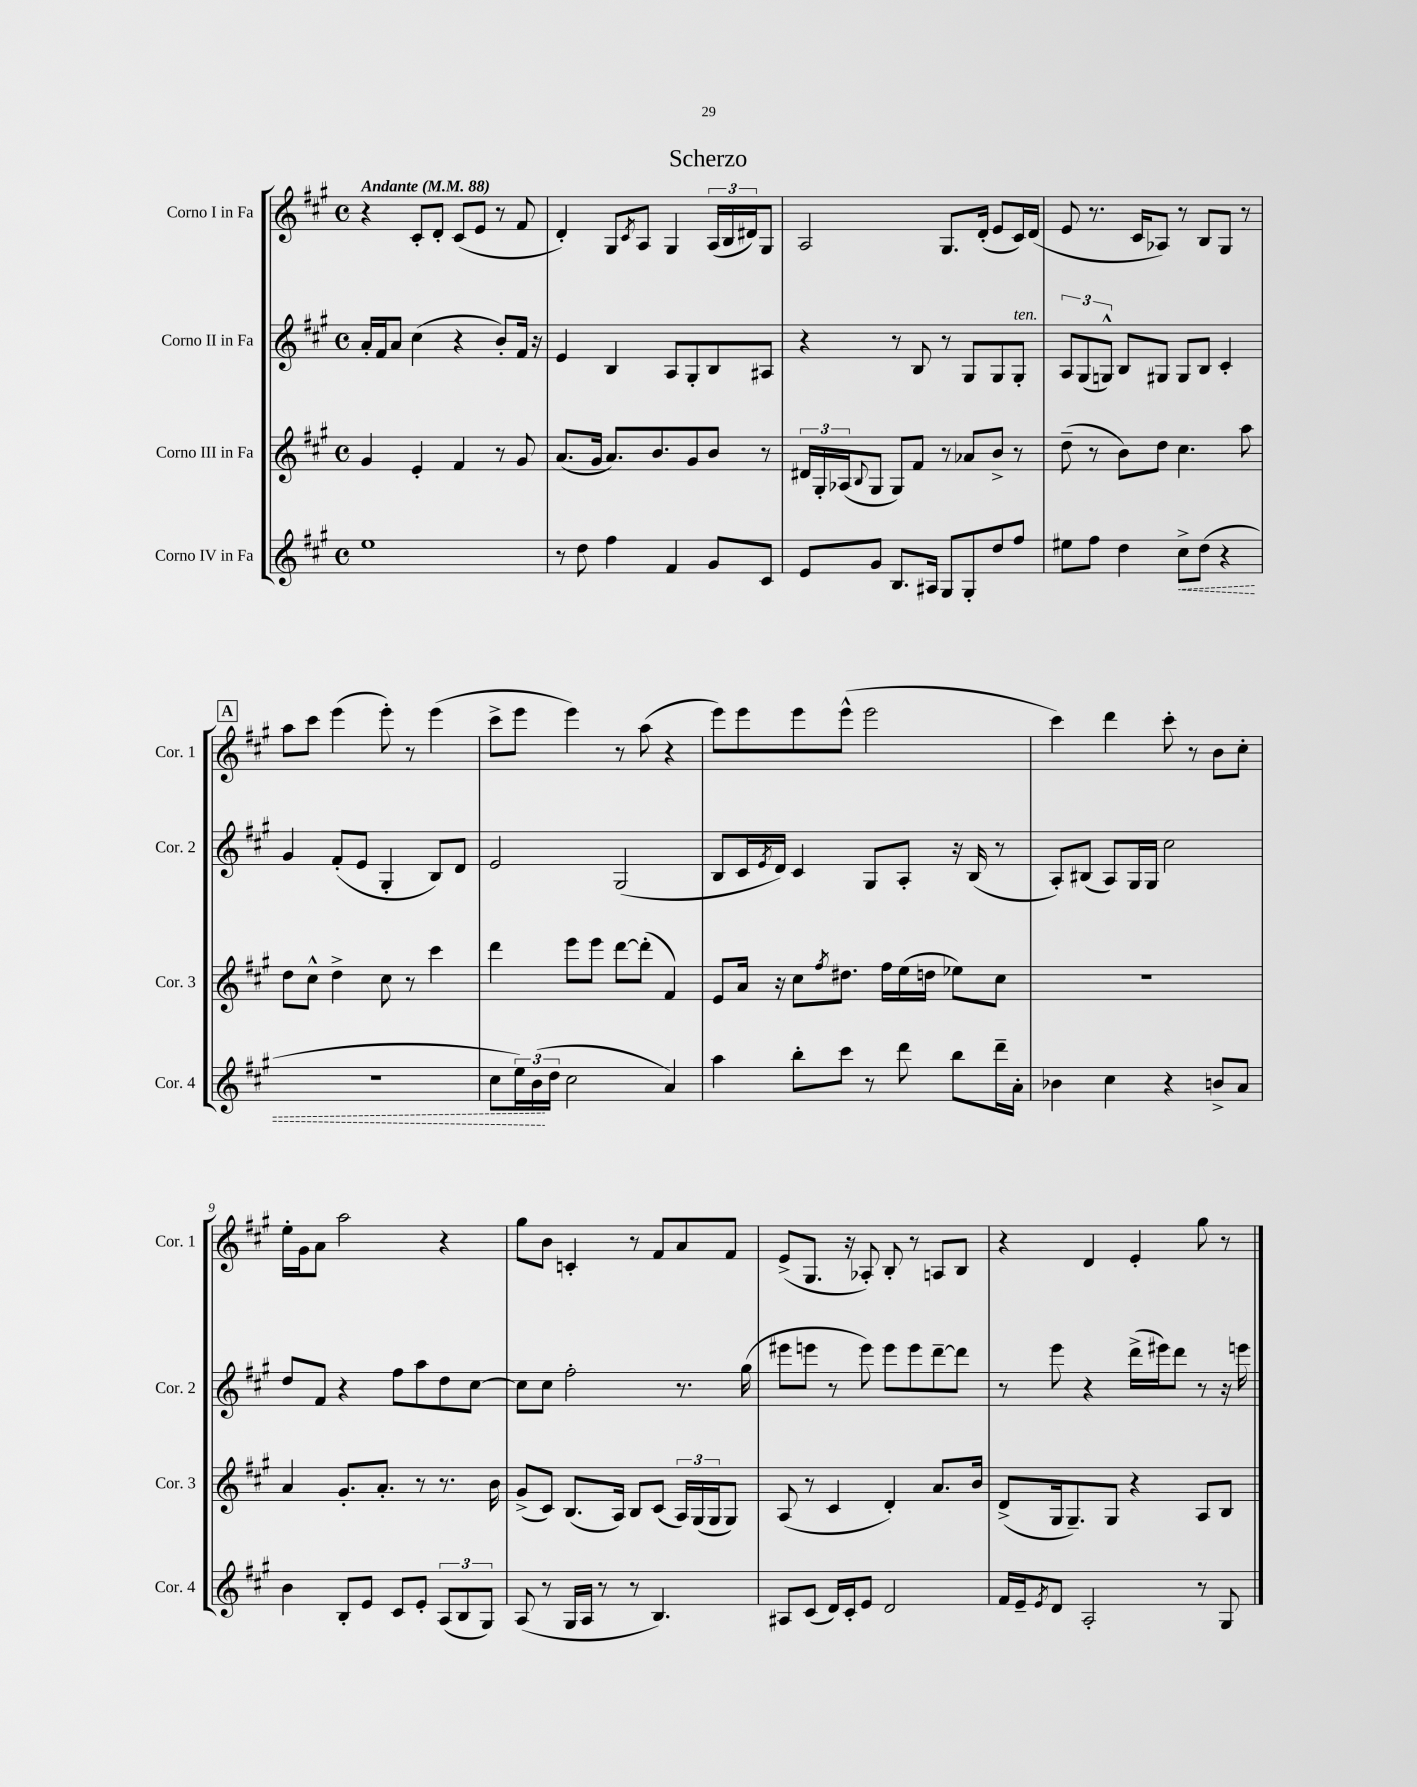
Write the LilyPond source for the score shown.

\header { title = "Scherzo" }
<<
\new StaffGroup <<
\new Staff = "s0" \with { instrumentName = "Corno I in Fa" shortInstrumentName = "Cor. 1" } {
    \clef treble \key a \major \defaultTimeSignature \time 4/4 \tempo "Andante" 4 = 88
    r4 cis'8-. d'8-. cis'8( e'8 r8 fis'8 |
    d'4-.) gis8 \acciaccatura { cis'8 } a8 gis4 \tuplet 3/2 { a16( b16 dis'16) } gis8 |
    a2 gis8. d'16-.( e'8 cis'16) d'16( |
    e'8 r8. cis'16 aes8) r8 b8 gis8 r8 |
    \mark \markup { \box "A" } a''8 cis'''8 e'''4( e'''8-.) r8 e'''4( |
    cis'''8-> e'''8 e'''4) r8 a''8( r4 |
    e'''8) e'''8 e'''8 e'''8-^( e'''2 |
    cis'''4) d'''4 cis'''8-. r8 b'8 cis''8-. |
    e''16-. gis'16 a'8 a''2 r4 |
    gis''8 b'8 c'4-. r8 fis'8 a'8 fis'8 |
    e'8->( gis8. r16 aes8-.) b8-. r8 a8 b8 |
    r4 d'4 e'4-. gis''8 r8 \bar "|." |
}
\new Staff = "s1" \with { instrumentName = "Corno II in Fa" shortInstrumentName = "Cor. 2" } {
    \clef treble \key a \major \defaultTimeSignature \time 4/4
    a'16-. fis'16 a'8 cis''4( r4 b'8-.) fis'16 r16 |
    e'4 b4 a8 gis8-. b8 ais8 |
    r4 r8 b8 r8 gis8 gis8 gis8-.^\markup { \italic "ten." } |
    \tuplet 3/2 { a8 gis8( g8-^) } b8 gis8 gis8 b8 cis'4-. |
    \mark \markup { \box "A" } gis'4 fis'8-.( e'8 gis4-. b8) d'8 |
    e'2 gis2( |
    b8 cis'16 \acciaccatura { e'8 } d'16) cis'4 gis8 a8-. r16 b16( r8 |
    a8-.) bis8( a8) gis16 gis16 cis''2 |
    d''8 fis'8 r4 fis''8 a''8 d''8 cis''8~ |
    cis''8 cis''8 fis''2-. r8. gis''16( |
    eis'''8 e'''8 r8 e'''8) e'''8 e'''8 d'''8~-- d'''8 |
    r8 e'''8 r4 d'''16->( eis'''16) d'''8 r8 r16 e'''16 \bar "|." |
}
\new Staff = "s2" \with { instrumentName = "Corno III in Fa" shortInstrumentName = "Cor. 3" } {
    \clef treble \key a \major \defaultTimeSignature \time 4/4
    gis'4 e'4-. fis'4 r8 gis'8 |
    a'8.( gis'16 a'8.) b'8. gis'8 b'8 r8 |
    \tuplet 3/2 { dis'16 gis16-. aes16( } \appoggiatura { b8 } gis8 gis8) fis'8 r8 aes'8 b'8-> r8 |
    d''8--( r8 b'8) d''8 cis''4. a''8 |
    \mark \markup { \box "A" } d''8 cis''8-^ d''4-> cis''8 r8 cis'''4 |
    d'''4 e'''8 e'''8 d'''8~ d'''8-.( fis'4) |
    e'8 a'16 r16 cis''8 \acciaccatura { fis''8 } dis''8. fis''16 e''16( d''16 ees''8) cis''8 |
    r1 |
    a'4 gis'8.-. a'8.-. r8 r8. b'16 |
    gis'8->( cis'8) b8.( a16) b8 cis'8( \tuplet 3/2 { a16) gis16( gis16 } gis8) |
    a8( r8 cis'4 d'4-.) a'8. b'16 |
    d'8->( gis16 gis8.--) gis8 r4 a8 b8 \bar "|." |
}
\new Staff = "s3" \with { instrumentName = "Corno IV in Fa" shortInstrumentName = "Cor. 4" } {
    \clef treble \key a \major \defaultTimeSignature \time 4/4
    e''1 |
    r8 d''8 fis''4 fis'4 gis'8 cis'8 |
    e'8 gis'8 b8. ais16 gis8 gis8-. d''8 fis''8 |
    eis''8 fis''8 d''4 \once \override Hairpin.style = #'dashed-line cis''8->\< d''8( r4 |
    \mark \markup { \box "A" } R1 |
    cis''8 \tuplet 3/2 { e''16) b'16\!( d''16 } cis''2 a'4) |
    a''4 b''8-. cis'''8 r8 d'''8 b''8 d'''16-- a'16-. |
    bes'4 cis''4 r4 b'8-> a'8 |
    b'4 b8-. e'8 cis'8 e'8-. \tuplet 3/2 { a8( b8 gis8) } |
    a8( r8 gis16 a16 r8 r8 b4.) |
    ais8 cis'8( d'16) cis'16-. e'8 d'2 |
    fis'16 e'16-- \acciaccatura { e'8 } d'8 a2-. r8 gis8 \bar "|." |
}
>>
>>
